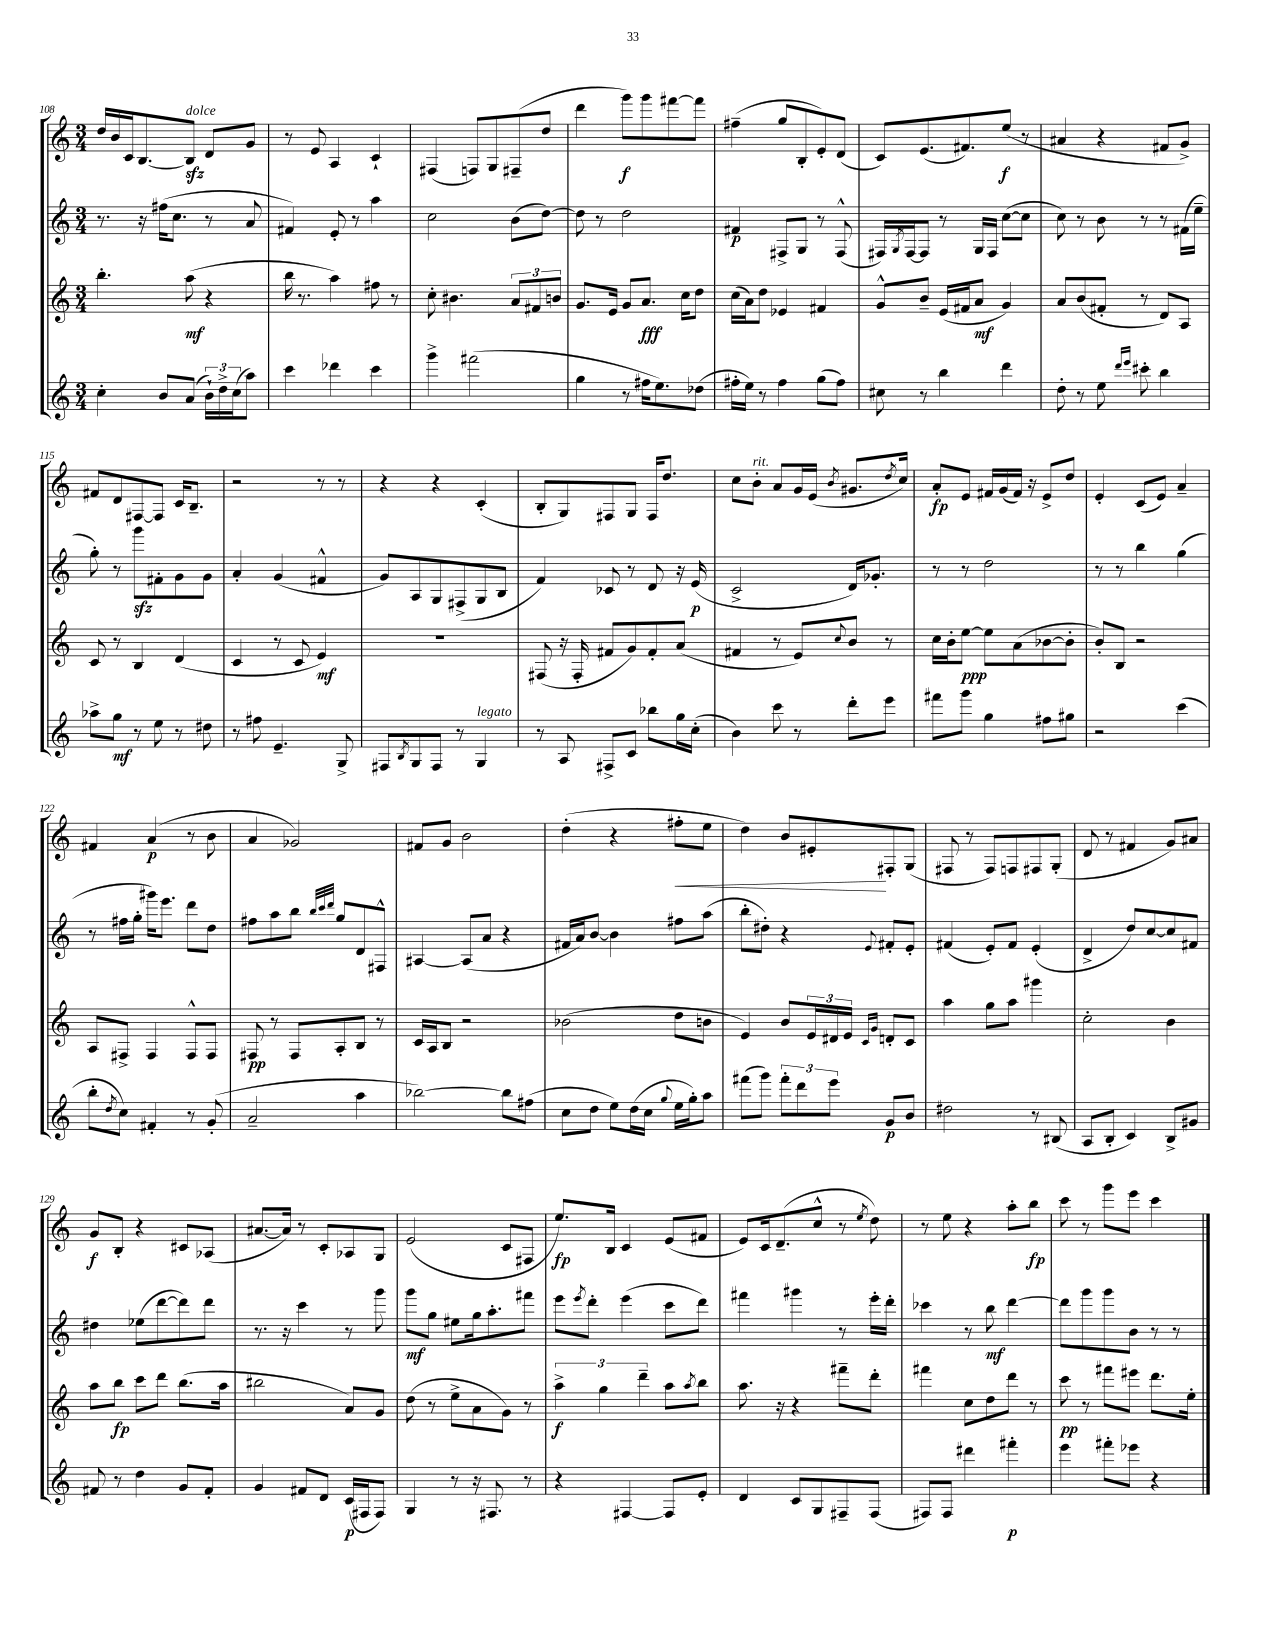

**kern	**kern	**kern	**kern
*staff4	*staff3	*staff2	*staff1
*clefG2	*clefG2	*clefG2	*clefG2
*k[]	*k[]	*k[]	*k[]
*M3/4	*M3/4	*M3/4	*M3/4
4cc'	4.bb'	8.r	16dd
.	.	.	16b
.	.	.	16c
.	.	16r	[8.B
8b	.	(16ff#	.
.	.	8.cc	.
(8a	(8aa	.	8B]
24b`)	4r	8r	8d
24dd^	.	.	.
(24cc	.	.	.
8aa)	.	8a	8g
=	=	=	=
4ccc	16bb	4f#)	8r
.	8.r	.	.
.	.	.	8e
4ddd-	4aa)	8e'	4A
.	.	8r	.
4ccc	8ff#	4aa	4c`
.	8r	.	.
=	=	=	=
4ggg^	8cc'	2cc	(4F#
.	4.b#	.	.
(2fff#	.	.	8F)
.	.	.	8G
.	12a	(8b	(8F#~
.	12f#	.	.
.	.	[8dd)	8dd
.	12b	.	.
=	=	=	=
4gg	8.g	8dd]	4ddd
.	.	8r	.
.	16e	.	.
8r	8g	2dd	8ggg)
16ff#	8.a	.	8ggg
8.ee)	.	.	.
.	.	.	[8fff#
.	16cc	.	.
(8dd-	8dd	.	8fff#]
=	=	=	=
16ff#'	(16cc	4f#	(4ff#~
16ee)	16a)	.	.
8r	8dd	.	.
4ff#	4e-	8F#^	8gg
.	.	8G	8B'
(8gg	4f#	8r	8e')
8ff#)	.	(8F#^^	(8d
=	=	=	=
8cc#	8g^^	16F#)	8c)
.	.	8qG	.
.	.	[16F#	.
8r	8b~	8F#]	(8.e
4bb	(16e	8r	.
.	16f#	.	8.f#)
.	8a	16G	.
.	.	16F#	.
4ddd	4g)	([8cc	(8ee
.	.	8cc]	8r
=	=	=	=
8dd'	8a	8cc)	4a#
8r	(8b	8r	.
8ee	8f#'	8b	4r
16qqddd	.	.	.
16qqeee	.	.	.
8ccc#'	8r	8r	.
4bb	8d)	8r	8f#
.	8A	(16f#	8g^)
.	.	16ee~	.
=	=	=	=
8aa-^	8c	8gg')	8f#
8gg	8r	8r	8d
8r	4B	8ggg	[8F#
8ee	.	8f#'	8F#]
8r	(4d	8g	16c
.	.	.	8.B~
8dd#	.	8g	.
=	=	=	=
8r	4c	4a'	2r
8ff#	.	.	.
4.e~	8r	(4g	.
.	8c	.	.
.	4e)	4f#^^	8r
8G^	.	.	8r
=	=	=	=
8F#	2.r	8g)	4r
8qB	.	.	.
8G	.	8A	.
8F#	.	8G	4r
8r	.	(8F#^	.
4G	.	8G	(4c'
.	.	8B	.
=	=	=	=
8r	(8F#	4f)	8B'
8A	16r	.	8G)
.	16F#'	.	.
8F#^	8f#	8c-	8F#
8c	8g)	8r	8G
8bb-	8f#'	8d	16F#
.	.	.	8.dd
16gg	(8a	16r	.
(16cc'	.	(16e	.
=	=	=	=
4b)	4f#	2c^	8cc
.	.	.	8b'
8ccc	8r	.	8a
8r	8e)	.	16g
.	.	.	(16e
.	8qqcc	.	8qb
8ddd'	8b	16d)	8.g#
.	.	8.g-'	.
8eee	8r	.	.
.	.	.	8qdd
.	.	.	16cc)
=	=	=	=
8fff#	16cc	8r	8a'
.	16b'	.	.
8ggg	[8ee	8r	8e
4gg	8ee]	2dd	16f#
.	.	.	(16g
.	(8a	.	16f#)
.	.	.	16r
8ff#	[8b-	.	8e^
8gg#	8b-']	.	8dd
=	=	=	=
2r	8b')	8r	4e'
.	8B	8r	.
.	2r	4bb	(8c
.	.	.	8e)
(4ccc	.	(4gg	4a~
=	=	=	=
8bb'	8A	8r	4f#
8qdd	.	.	.
8cc)	8F#^	16ff#	.
.	.	16gg'	.
4f#'	4F#	16ggg#)	(4a
.	.	8.eee	.
8r	8F#^^	8ddd	8r
(8g'	8F#	8dd	8b
=	=	=	=
2a~	8F#	8ff#	4a
.	8r	8aa	.
.	8F#	8bb	2g-)
.	.	32qqbb	.
.	.	32qqccc	.
.	.	32qqddd	.
.	8A'	8gg	.
4aa	8B	8d	.
.	8r	8F#^^	.
=	=	=	=
[2bb-)	16c	[4A#	8f#
.	16A	.	.
.	8B	.	8g
.	2r	(8A#]	2b
.	.	8a	.
8bb-]	.	4r	.
(8ff#	.	.	.
=	=	=	=
8cc	(2b-	16f#	(4dd'
.	.	16a)	.
8dd	.	[8b	.
8ee)	.	4b]	4r
(16dd	.	.	.
16cc	.	.	.
8qqgg	.	.	.
16ee	8dd	8ff#	8ff#'
16gg')	.	.	.
8aa	8b	(8aa	8ee
=	=	=	=
(8fff#	4e)	8bb'	4dd)
8ggg)	.	8dd#')	.
12fff#'	8b	4r	8b
12ddd	.	.	.
.	24e	.	8e#'
12eee	24d#	.	.
.	24e	.	.
.	16qqc	.	.
.	16qqg	8qqe	.
8g	8d'	8f#'	8F#'
8b	8c	8e'	(8G
=	=	=	=
2dd#	4aa	(4f#	8F#
.	.	.	8r
.	8gg	8e')	8F#)
.	8aa	8f#	8F
8r	4ggg#	(4e'	8F#
(8B#	.	.	(8G'
=	=	=	=
8A	2cc'	4d^	8d
8B'	.	.	8r
4c)	.	8dd)	4f#
.	.	[8cc	.
8B^	4b	8cc]	8g)
8g#	.	8f#	8a#
=	=	=	=
8f#	8aa	4dd#	8g
8r	8bb	.	8B'
4dd	8ccc	(8ee-	4r
.	8ddd	[8ddd	.
8g	(8.bb	8ddd])	8c#
8f#'	.	8ddd	(8A-
.	16aa	.	.
=	=	=	=
4g	2bb#	8.r	[8.a#
.	.	16r	16a#])
8f#	.	4ccc	8r
8d	.	.	8c'
(16c	8a)	8r	8A-
16F#	.	.	.
8F#)	8g	8ggg	8G
=	=	=	=
4G	(8dd	8ggg	(2e
.	8r	8gg	.
8r	8ee^	8ee#	.
16r	8a	16gg	.
8.F#	.	8.aa'	.
.	8g)	.	8c
8r	8r	8fff#	8F#
=	=	=	=
4r	6aa^	8eee	8.ee)
.	.	8qeee	.
.	.	8ddd'	.
.	6gg	.	.
.	.	.	16B
[4F#	.	(4eee	4c
.	6ddd~	.	.
8F#]	8aa	8ccc	(8e
.	8qaa	.	.
8e'	8bb	8ddd)	8f#
=	=	=	=
4d	8.aa	4fff#	8e)
.	.	.	16c
.	16r	.	(8.d~
8c	4r	4ggg#	.
8G	.	.	8cc^^
8F#~	8fff#~	8r	8r
.	.	.	8qee
(8F#	8ddd'	16eee'	8dd)
.	.	16ddd'	.
=	=	=	=
8F#)	4fff#	4ccc-	8r
8F#	.	.	8ee
4ddd#	8cc	8r	4r
.	8dd	8bb	.
4fff#'	8ddd	[4ddd	8aa'
.	8r	.	8bb
=	=	=	=
4eee	8ccc	8ddd]	8ccc
.	8r	8ggg	8r
8fff#'	8fff#	8ggg	8ggg
8eee-	8eee#	8b	8eee
4r	8.ddd	8r	4ccc
.	.	8r	.
.	16ee'	.	.
==	==	==	==
*-	*-	*-	*-
